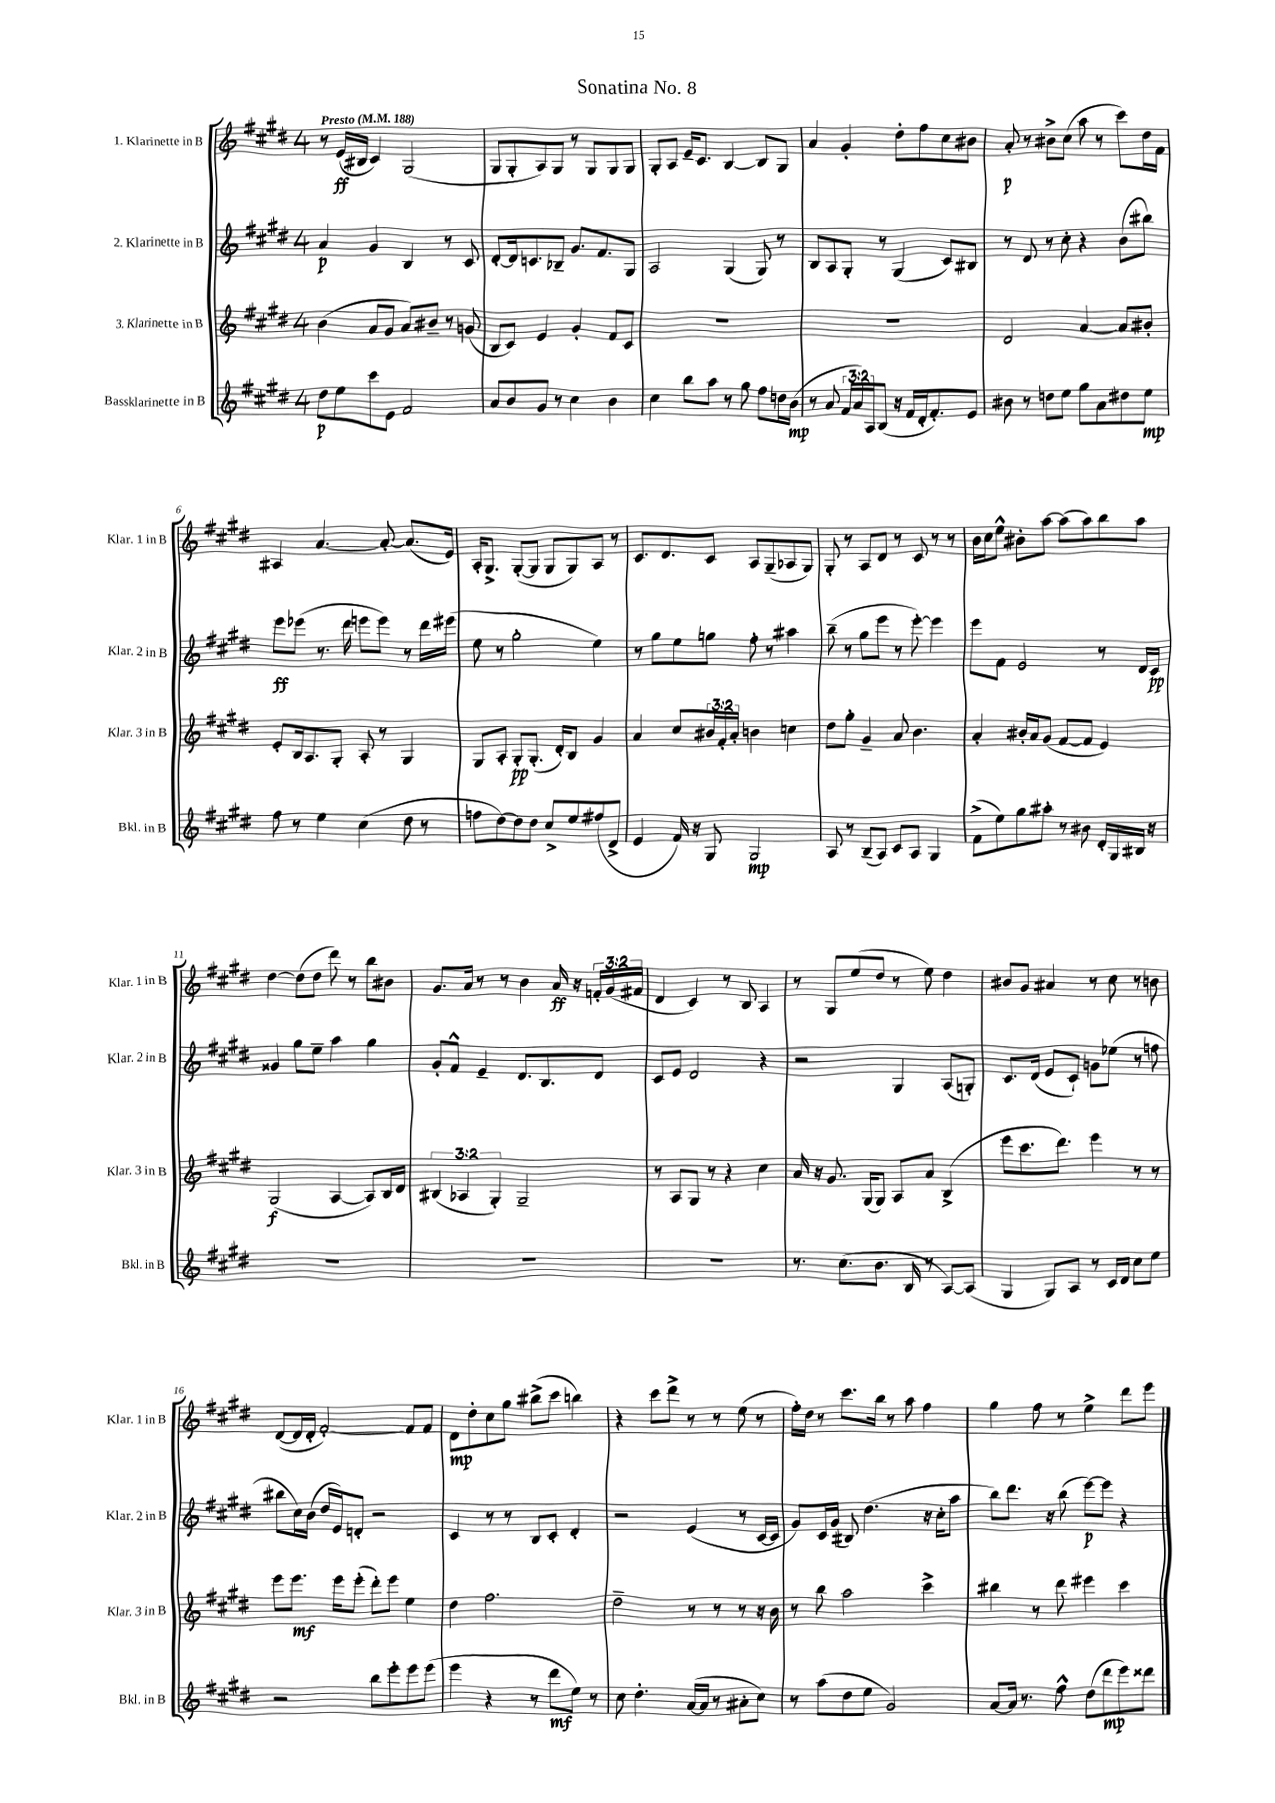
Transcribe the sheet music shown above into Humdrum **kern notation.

**kern	**dynam	**kern	**dynam	**kern	**dynam	**kern	**dynam
*part4	*part4	*part3	*part3	*part2	*part2	*part1	*part1
*staff4	*staff4	*staff3	*staff3	*staff2	*staff2	*staff1	*staff1
*I"Bassklarinette in B	*	*I"3. Klarinette in B	*	*I"2. Klarinette in B	*	*I"1. Klarinette in B	*
*I'Bkl. in B	*	*I'Klar. 3 in B	*	*I'Klar. 2 in B	*	*I'Klar. 1 in B	*
*clefG2	*	*clefG2	*	*clefG2	*	*clefG2	*
*k[f#c#g#d#]	*	*k[f#c#g#d#]	*	*k[f#c#g#d#]	*	*k[f#c#g#d#]	*
*M4/4	*	*M4/4	*	*M4/4	*	*M4/4	*
*MM188	*	*MM188	*	*MM188	*	*MM188	*
=1	=1	=1	=1	=1	=1	=1	=1
!	!	!	!	!	!	!LO:TX:a:B:t=Presto	!
8dd#\L	p	(4b\	.	4a/	p	8r	.
8ee\	.	.	.	.	.	(16e/LL	ff
.	.	.	.	.	.	16B#X/JJ	.
8ccc#\	.	8a/L	.	4g#/	.	4c#/)	.
8e\J	.	8g#/J	.	.	.	.	.
2f#/	.	8a/L)	.	4B/	.	(2G#/	.
.	.	8b#X~/J	.	.	.	.	.
.	.	8r	.	8r	.	.	.
.	.	(8gn/	.	8c#/	.	.	.
=2	=2	=2	=2	=2	=2	=2	=2
8a/L	.	8B/L	.	[8d#'/L	.	8G#/L	.
8b/	.	8c#/J)	.	16d#/k]	.	8G#'/	.
.	.	.	.	8.cn/	.	.	.
8g#/J	.	4e/	.	.	.	8A/)	.
8r	.	.	.	8B-X~/J	.	8G#/J	.
4cc#\	.	4g#'/	.	8.g#/L	.	8r	.
.	.	.	.	.	.	8G#/L	.
.	.	.	.	8.f#/	.	.	.
4b\	.	8f#/L	.	.	.	8G#/	.
.	.	8c#/J	.	8G#/J	.	8G#/J	.
=3	=3	=3	=3	=3	=3	=3	=3
4cc#\	.	1r	.	2A/	.	8G#'/L	.
.	.	.	.	.	.	8A/J	.
8bb\L	.	.	.	.	.	16e~/KL	.
.	.	.	.	.	.	8.c#/J	.
8aa\J	.	.	.	.	.	.	.
8r	.	.	.	(4G#/	.	[4B/	.
8gg#\	.	.	.	.	.	.	.
8ff#\L	.	.	.	8G#/)	.	8B/L]	.
16ddn\L	.	.	.	8r	.	8G#/J	.
(16b\JJ	mp	.	.	.	.	.	.
=4	=4	=4	=4	=4	=4	=4	=4
8r	.	1r	.	8B/L	.	4a/	.
8a/	.	.	.	8A/	.	.	.
24f#/LL	.	.	.	8G#'/J	.	4g#'/	.
24a/)	.	.	.	.	.	.	.
24A/J	.	.	.	.	.	.	.
(8B/J	.	.	.	8r	.	.	.
16r	.	.	.	(4G#/	.	8dd#'\L	.
16f#/LL	.	.	.	.	.	.	.
16d#'/J	.	.	.	.	.	8ff#\	.
8.f#'/)	.	.	.	.	.	.	.
.	.	.	.	8c#/L)	.	8cc#\	.
8e/J	.	.	.	8B#X/J	.	8b#X\J	.
=5	=5	=5	=5	=5	=5	=5	=5
8b#X\	.	2d#/	.	8r	.	8a'/	p
8r	.	.	.	8d#/	.	8r	.
8ddn\L	.	.	.	8r	.	8b#X^\L	.
8ee\J	.	.	.	8cc#'\	.	(8cc#\J	.
8gg#\L	.	[4a/	.	4r	.	8aa\	.
8a\	.	.	.	.	.	8r	.
8dd#X\	.	8a/L]	.	(8b\L	.	8ccc#\L)	.
8ee\J	mp	8b#X'/J	.	8bb#X\J)	.	16dd#\L	.
.	.	.	.	.	.	16f#\JJ	.
!!LO:LB:g=z
=6	=6	=6	=6	=6	=6	=6	=6
8ff#\	.	8e'/L	.	8eee\L	ff	4A#X/	.
8r	.	16B/k	.	(8eee-X\J	.	.	.
.	.	8.A/	.	.	.	.	.
4ee\	.	.	.	8.r	.	[4.a/	.
.	.	8G#'/J	.	.	.	.	.
.	.	.	.	16ddd#\	.	.	.
(4cc#\	.	8A'/	.	8eeen\L	.	.	.
.	.	8r	.	8eee\J)	.	8a'/_	.
8dd#\	.	4G#/	.	8r	.	(8.a/L]	.
8r	.	.	.	16ddd#\LL	.	.	.
.	.	.	.	(16eee#X\JJ	.	16e/Jk)	.
=7	=7	=7	=7	=7	=7	=7	=7
8ffn\L	.	8G#/L	.	8ee\	.	16A'/KL	.
.	.	.	.	.	.	8.G#^/J	.
[8dd#\)	.	8A'/J	.	8r	.	.	.
8dd#\]	.	8G#'/L	pp	2gg#'\	.	([8G#'/L	.
8dd#\J	.	(8.G#'/J	.	.	.	8G#/J]	.
8cc#^/L	.	.	.	.	.	8G#/L	.
.	.	16d#'/KL)	.	.	.	.	.
8ee/	.	8B/J	.	.	.	8G#/)	.
(8ff#X/	.	4g#/	.	4ee\)	.	8A/J	.
8d#^/J	.	.	.	.	.	8r	.
=8	=8	=8	=8	=8	=8	=8	=8
4e/	.	4a/	.	8r	.	8.c#/L	.
.	.	.	.	8gg#\L	.	.	.
.	.	.	.	.	.	8.d#/	.
16f#/)	.	8cc#/L	.	8ee\	.	.	.
16r	.	.	.	.	.	.	.
8G#/	.	24b#X/L	.	8ggn\J	.	8c#/J	.
.	.	24f#'/	.	.	.	.	.
.	.	24a'/JJ	.	.	.	.	.
2G#/	mp	4bn\	.	8ff#'\	.	8A/L	.
.	.	.	.	8r	.	(8G#~/	.
.	.	4ccn\	.	4aa#X\	.	8A-X/	.
.	.	.	.	.	.	8G#/J)	.
=9	=9	=9	=9	=9	=9	=9	=9
8A/	.	8dd#\L	.	(8bb~\	.	8G#'/	.
8r	.	8gg#'\J	.	8r	.	8r	.
(8B~/L	.	4g#~/	.	8gg#\L	.	8A/L	.
8A/J)	.	.	.	8eee\J	.	8d#/J	.
8c#/L	.	8a/	.	8r	.	8r	.
8A/J	.	4.b\	.	[8eee'\)	.	8c#/	.
4G#/	.	.	.	4eee\]	.	8r	.
.	.	.	.	.	.	8r	.
=10	=10	=10	=10	=10	=10	=10	=10
(8f#^\L	.	4a'/	.	8eee\L	.	16b\LL	.
.	.	.	.	.	.	16cc#\J	.
8ee\)	.	.	.	8f#\J	.	8ee^^\J	.
8gg#\	.	16b#X'/LL	.	2e/	.	8b#X'\L	.
.	.	16a/J	.	.	.	.	.
8aa#X'\J	.	(8g#/J	.	.	.	[8aa\J	.
8r	.	[8f#/L	.	.	.	(8aa\L]	.
8b#X\	.	8f#/J]	.	.	.	8aa\)	.
16d#'/LL	.	4e/)	.	8r	.	8bb\	.
16G#/	.	.	.	.	.	.	.
16B#X/JJ	.	.	.	16d#/LL	.	8aa\J	.
16r	.	.	.	16c#/JJ	pp	.	.
!!LO:LB:g=z
=11	=11	=11	=11	=11	=11	=11	=11
1r	.	(2G#/	f	4g##X/	.	[4dd#\	.
.	.	.	.	8gg#\L	.	(8dd#\L]	.
.	.	.	.	8ee~\J	.	8dd#\J	.
.	.	[4A/	.	4aa\	.	8ddd#\)	.
.	.	.	.	.	.	8r	.
.	.	8A/L])	.	4gg#\	.	8bb\L	.
.	.	16B/L	.	.	.	8b#X\J	.
.	.	16d#/JJ	.	.	.	.	.
=12	=12	=12	=12	=12	=12	=12	=12
1r	.	(6B#X/	.	8g#'/L	.	8.g#/L	.
.	.	.	.	8f#^^/J	.	.	.
.	.	6A-X/	.	.	.	.	.
.	.	.	.	.	.	16a/Jk	.
.	.	.	.	4e~/	.	8r	.
.	.	6G#'/)	.	.	.	.	.
.	.	.	.	.	.	8r	.
.	.	2G#~/	.	8.d#/L	.	4b\	.
.	.	.	.	8.B/	.	.	.
.	.	.	.	.	.	16a/	ff
.	.	.	.	.	.	16r	.
.	.	.	.	8d#/J	.	24fn'/LL	.
.	.	.	.	.	.	(24g#/	.
.	.	.	.	.	.	24f#X/JJ	.
=13	=13	=13	=13	=13	=13	=13	=13
1r	.	8r	.	8c#/L	.	4d#/	.
.	.	8A/L	.	8e/J	.	.	.
.	.	8G#/J	.	2d#/	.	4c#/)	.
.	.	8r	.	.	.	.	.
.	.	4r	.	.	.	8r	.
.	.	.	.	.	.	8B/	.
.	.	4cc#\	.	4r	.	4A/	.
=14	=14	=14	=14	=14	=14	=14	=14
8.r	.	16a/	.	2r	.	8r	.
.	.	16r	.	.	.	.	.
.	.	8.g#/	.	.	.	8G#/L	.
(8.cc#\L	.	.	.	.	.	.	.
.	.	.	.	.	.	(8ee/	.
.	.	(16G#/KL	.	.	.	.	.
8.b\J	.	8G#/J)	.	.	.	8dd#/J	.
.	.	8A/L	.	4G#/	.	8r	.
16B/	.	.	.	.	.	.	.
8r	.	8a/J	.	.	.	8ee\)	.
[8A/L)	.	(4B^/	.	(8A/L	.	4dd#\	.
(8A/J]	.	.	.	8Gn'/J)	.	.	.
=15	=15	=15	=15	=15	=15	=15	=15
4G#/	.	8eee\L	.	8.c#/L	.	8b#X/L	.
.	.	8.ccc#\	.	.	.	8g#/J	.
.	.	.	.	(16d#/Jk	.	.	.
8G#/L)	.	.	.	8e/L	.	4a#X/	.
.	.	8.ddd#\J)	.	.	.	.	.
8A/J	.	.	.	8c#`/J)	.	.	.
8r	.	4eee\	.	8gn\L	.	8r	.
16c#/LL	.	.	.	(8ee-X\J	.	8cc#\	.
16d#/JJ	.	.	.	.	.	.	.
8cc#\L	.	8r	.	8r	.	8r	.
8ee\J	.	8r	.	8ffn\	.	8bn\	.
!!LO:LB:g=z
=16	=16	=16	=16	=16	=16	=16	=16
2r	.	8eee\L	.	8bb#X\L	.	([8d#/L	.
.	.	8.eee\J	mf	16cc#\L)	.	16d#/L]	.
.	.	.	.	(16b\JJ	.	16d#'/JJ	.
.	.	.	.	16dd#/LL	.	[2f#'/)	.
.	.	16eee\KL	.	16e/J)	.	.	.
.	.	(8eee'\J	.	8dn'/J	.	.	.
8bb\L	.	8ddd#'\L)	.	2r	.	.	.
8eee'\	.	8eee\J	.	.	.	.	.
8eee\	.	4ee\	.	.	.	8f#/L]	.
(8eee\J	.	.	.	.	.	8f#/J	.
=17	=17	=17	=17	=17	=17	=17	=17
4eee\	.	4dd#\	.	4c#/	.	8d#\L	mp
.	.	.	.	.	.	8dd#'\	.
4r	.	2.ff#\	.	8r	.	8cc#\	.
.	.	.	.	8r	.	8gg#\J	.
8r	.	.	.	8B/L	.	(8bb#X^\L	.
8ddd#\L	mf	.	.	8c#'/J	.	8ccc#\J	.
8ee\J)	.	.	.	4d#'/	.	4bbn\)	.
8r	.	.	.	.	.	.	.
=18	=18	=18	=18	=18	=18	=18	=18
8cc#\	.	2dd#~\	.	2r	.	4r	.
4.dd#'\	.	.	.	.	.	.	.
.	.	.	.	.	.	8ccc#\L	.
.	.	.	.	.	.	8ddd#^\J	.
([16a/LL	.	8r	.	(4e/	.	8r	.
16a/JJ]	.	.	.	.	.	.	.
8r	.	8r	.	.	.	8r	.
8a#X'\L	.	8r	.	8r	.	(8ee\	.
8cc#\J)	.	16r	.	[16c#/LL	.	8r	.
.	.	16b\	.	16c#/JJ]	.	.	.
=19	=19	=19	=19	=19	=19	=19	=19
8r	.	8r	.	8g#/L)	.	16ff#'\LL)	.
.	.	.	.	.	.	16dd#\JJ	.
(8aa\L	.	8bb\	.	16c#/L	.	8r	.
.	.	.	.	(16g#/JJ	.	.	.
8dd#\	.	2aa\	.	8B#X/)	.	8.ccc#\L	.
8ee\J	.	.	.	(4.dd#\	.	.	.
.	.	.	.	.	.	16bb\Jk	.
2g#/)	.	.	.	.	.	8r	.
.	.	.	.	.	.	8aa\	.
.	.	4ccc#^\	.	16r	.	4ff#\	.
.	.	.	.	16cc#'\KL	.	.	.
.	.	.	.	8aa\J	.	.	.
=20	=20	=20	=20	=20	=20	=20	=20
[8a/L	.	4bb#X\	.	8bb\L)	.	4gg#\	.
16a/Jk]	.	.	.	8.ddd#\J	.	.	.
8.r	.	.	.	.	.	.	.
.	.	8r	.	.	.	8ff#\	.
.	.	.	.	16r	.	.	.
8ff#^^\	.	8ddd#\	.	(8bb\	.	8r	.
(8dd#\L	.	4eee#X\	.	[8eee\L)	p	4ee^\	.
8ddd#\	mp	.	.	8eee\J]	.	.	.
8eee\)	.	4ccc#\	.	4r	.	8ddd#\L	.
8ddd##X\J	.	.	.	.	.	8eee\J	.
==	==	==	==	==	==	==	==
*-	*-	*-	*-	*-	*-	*-	*-
